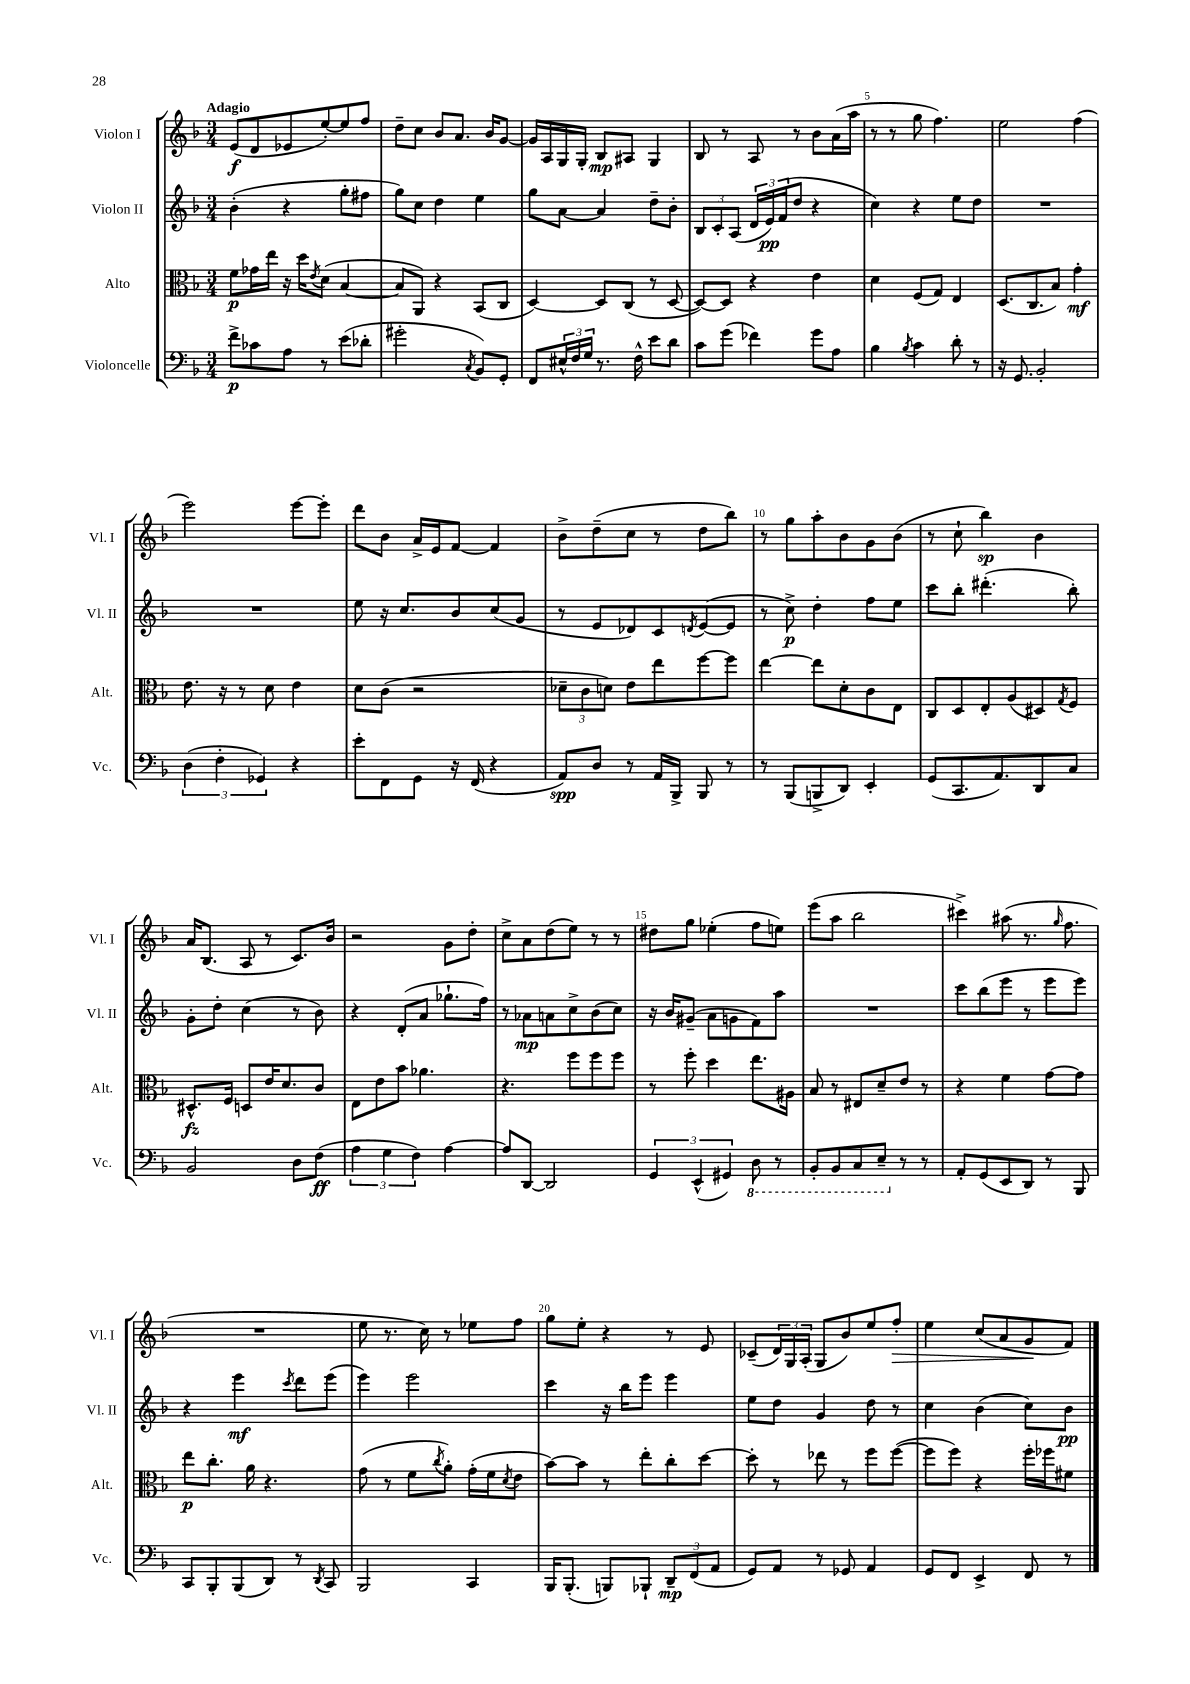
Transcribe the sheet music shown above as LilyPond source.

<<
\new StaffGroup <<
\new Staff = "s0" \with { instrumentName = "Violon I" shortInstrumentName = "Vl. I" } {
    \clef treble \key f \major \numericTimeSignature \time 3/4 \tempo "Adagio"
    e'8\f( d'8 ees'8 e''8~-.) e''8 f''8 |
    d''8-- c''8 bes'8 a'8. bes'16 g'8~ |
    g'16 a16 g16 g16-. bes8\mp ais8 g4 |
    bes8 r8 a8 r8 bes'8 a'16( a''16 |
    r8 r8 g''8 f''4.) |
    e''2 f''4( |
    e'''2) e'''8~ e'''8-. |
    d'''8 bes'8 a'16-> e'16 f'8~ f'4 |
    bes'8-> d''8--( c''8 r8 d''8 bes''8) |
    r8 g''8 a''8-. bes'8 g'8 bes'8( |
    r8 c''8-! bes''4\sp) bes'4 |
    a'16 bes8.( a8 r8 c'8.) bes'16 |
    r2 g'8 d''8-. |
    c''8-> a'8 d''8( e''8) r8 r8 |
    dis''8 g''8 ees''4-.( f''8 e''8) |
    e'''8( a''8 bes''2 |
    cis'''4->) ais''8( r8. \grace { g''16 } f''8. |
    R2. |
    e''8 r8. c''16) r8 ees''8 f''8 |
    g''8 e''8-. r4 r8 e'8 |
    ces'8--( \tuplet 3/2 { d'16) g16 a16-.( } g8 bes'8) e''8 f''8-.\> |
    e''4 c''8( a'8 g'8\! f'8) \bar "|." |
}
\new Staff = "s1" \with { instrumentName = "Violon II" shortInstrumentName = "Vl. II" } {
    \clef treble \key f \major \numericTimeSignature \time 3/4
    bes'4-.( r4 g''8-. fis''8 |
    g''8) c''8 d''4 e''4 |
    g''8 a'8~ a'4 d''8-- bes'8-. |
    \tuplet 3/2 { bes8 c'8-. a8( } \tuplet 3/2 { d'16 e'16\pp) f'16( } d''8 r4 |
    c''4) r4 e''8 d''8 |
    R2. |
    R2. |
    e''8 r16 c''8. bes'8 c''8( g'8 |
    r8 e'8 des'8) c'8 \acciaccatura { d'8 } e'8~( e'8 |
    r8 c''8->\p) d''4-. f''8 e''8 |
    c'''8 bes''8-. dis'''4.-.( bes''8-.) |
    g'8-. d''8-. c''4( r8 bes'8) |
    r4 d'8-.( a'8 ges''8.-! f''16) |
    r8 aes'8\mp a'8 c''8-> bes'8( c''8) |
    r16 bes'16 gis'8--( a'8 g'8 f'8) a''8 |
    R2. |
    c'''8 bes''8( e'''8 r8 e'''8 e'''8) |
    r4 e'''4\mf \acciaccatura { c'''8 } d'''8 e'''8( |
    e'''4) e'''2 |
    c'''4 r16 bes''16 e'''8 e'''4 |
    e''8 d''8 g'4 d''8 r8 |
    c''4 bes'4( c''8) bes'8\pp \bar "|." |
}
\new Staff = "s2" \with { instrumentName = "Alto" shortInstrumentName = "Alt." } {
    \clef alto \key f \major \numericTimeSignature \time 3/4
    f'8\p ges'16 e''16 r16 d''16 \acciaccatura { e'8 } d'8( bes4~ |
    bes8 a,8) r4 bes,8( c8 |
    d4~) d8 c8( r8 d8~ |
    d8~) d8 r4 e'4 |
    d'4 f8( g8) e4 |
    d8.( c8. bes8) g'4-.\mf |
    e'8. r16 r8 d'8 e'4 |
    d'8 c'8( r2 |
    \tuplet 3/2 { des'8-- c'8 d'8) } e'8 e''8 f''8~ f''8 |
    e''4~ e''8 d'8-. c'8 e8 |
    c8 d8 e8-. a8( dis8) \acciaccatura { g8 } f8 |
    dis8.-^\fz f16 d8 e'16 d'8. c'8 |
    e8 e'8 bes'8 aes'4. |
    r4. f''8 f''8 f''8 |
    r8 f''8-. d''4 e''8. ais16 |
    bes8 r8 eis8 d'8-- e'8 r8 |
    r4 f'4 g'8~ g'8 |
    e''8\p c''8.-. a'16 r4. |
    g'8( r8 f'8 \acciaccatura { c''8 } a'8-.) g'16-.( f'16 \acciaccatura { d'8 } e'8 |
    bes'8~) bes'8 r8 e''8-. c''8-. d''8~ |
    d''8-. r8 ees''8 r8 f''8 f''8~( |
    f''8 f''8) r4 f''16-. fes''16 fis'8 \bar "|." |
}
\new Staff = "s3" \with { instrumentName = "Violoncelle" shortInstrumentName = "Vc." } {
    \clef bass \key f \major \numericTimeSignature \time 3/4
    f'8->\p ces'8 a8 r8 e'8( des'8-. |
    gis'2-. \acciaccatura { c8 } bes,8) g,8-. |
    f,8 \tuplet 3/2 { eis16-^ f16 g16 } r8. f16-^ e'8 d'8 |
    c'8 g'8( fes'4) g'8 a8 |
    bes4 \acciaccatura { bes8 } c'4 d'8-. r8 |
    r16 g,8. bes,2-. |
    \tuplet 3/2 { d4( f4-. ges,4) } r4 |
    e'8-. f,8 g,8 r16 f,16( r4 |
    a,8\spp) d8 r8 a,16 bes,,16-> bes,,8 r8 |
    r8 bes,,8( b,,8-> d,8) e,4-. |
    g,8( c,8. a,8.) d,8 c8 |
    bes,2 d8 f8\ff( |
    \tuplet 3/2 { a4 g4 f4) } a4~ |
    a8 d,8~ d,2 |
    \tuplet 3/2 { g,4 e,4-^( gis,4) } \ottava #-1 d,8 r8 |
    bes,,8-. bes,,8 c,8 e,8-- \ottava #0 r8 r8 |
    a,8-. g,8( e,8 d,8) r8 bes,,8 |
    c,8 bes,,8-. bes,,8( d,8) r8 \acciaccatura { d,8 } c,8 |
    bes,,2 c,4 |
    bes,,16 bes,,8.-.( b,,8) bes,,8-! \tuplet 3/2 { d,8--\mp f,8( a,8 } |
    g,8) a,8 r8 ges,8 a,4 |
    g,8 f,8 e,4-> f,8 r8 \bar "|." |
}
>>
>>
\layout { \context { \Score \override BarNumber.break-visibility = ##(#f #t #t) barNumberVisibility = #(every-nth-bar-number-visible 5) } }
